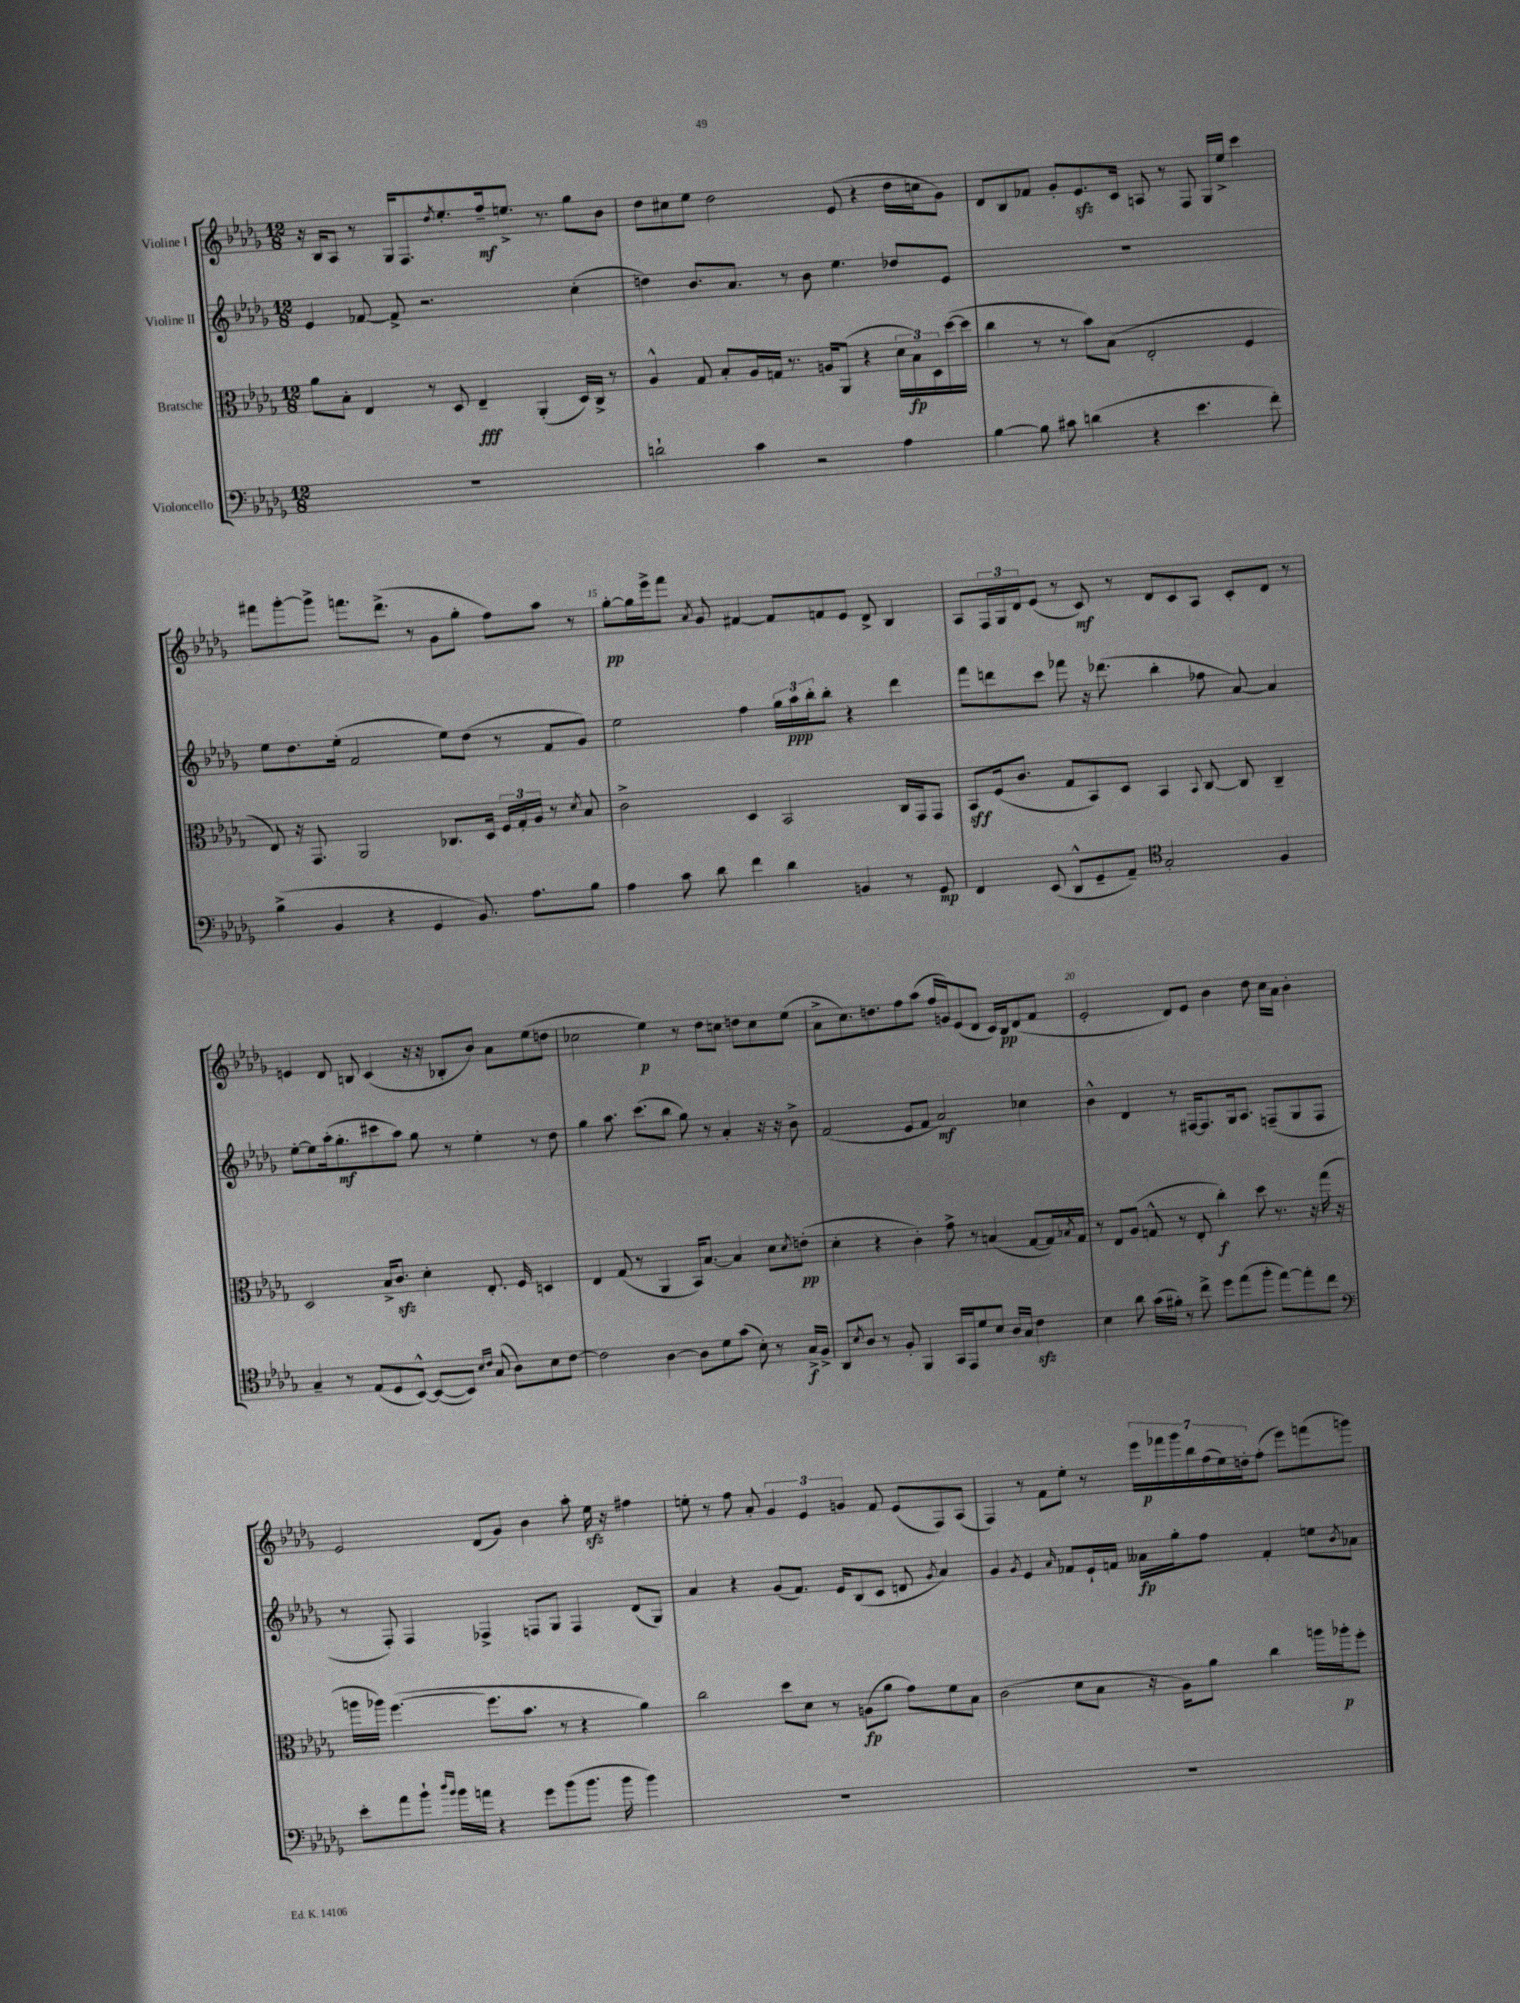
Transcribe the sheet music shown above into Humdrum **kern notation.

**kern	**kern	**kern	**kern
*staff4	*staff3	*staff2	*staff1
*clefF4	*clefC3	*clefG2	*clefG2
*k[b-e-a-d-g-]	*k[b-e-a-d-g-]	*k[b-e-a-d-g-]	*k[b-e-a-d-g-]
*M12/8	*M12/8	*M12/8	*M12/8
1.r	8a-	4e-	16r
.	.	.	16B-
.	8B-'	.	8A-
.	4E-	[8f-	8r
.	.	8f-^]	16G-
.	.	.	8.F
.	8r	2.r	.
.	.	.	8qdd-
.	8D-	.	8.ee-'
.	4E-~	.	.
.	.	.	16ff~
.	.	.	8.ee^
.	(4AA-'	.	.
.	.	.	8.r
.	16D-)	(4cc'	8gg-
.	16C^	.	.
.	8r	.	8b-
=	=	=	=
2d`	4A-^^	4dd)	8dd-
.	.	.	8cc#
.	8G-	8.b-	8ee-
.	8B-'	.	2dd-
.	.	8.a-	.
4c	16A-	.	.
.	16G	.	.
.	8.r	8r	.
2r	.	8b-	.
.	16A	.	.
.	(8AA-	4.ee-	(8e-
.	4r	.	4r
4A-	24d-	8dd-	16dd-
.	24B-)	.	.
.	.	.	16cc
.	24D-	.	.
.	([16dd-	8e-	8g-)
.	16dd-]	.	.
=	=	=	=
[4B-	4cc	1.r	8d-
.	.	.	8B-
8B-]	8r	.	8f-
8c#	8r	.	8g-'
(4d	8b-)	.	8.e-
.	(8B-	.	.
.	.	.	16c
4r	2E-'	.	8A
.	.	.	8r
4.e-	.	.	8F
.	.	.	16G-
.	.	.	16ee-^
.	4F	.	4ccc
8f')	.	.	.
=	=	=	=
(4B-^	8E-)	8ee-	8fff#
.	16r	8.dd-	[8ggg-'
.	8.GG-	.	.
4BB-	.	.	8ggg-^]
.	.	(16ee-'	.
.	2AA-	2f	8.fff
4r	.	.	.
.	.	.	(8.ddd-^
4GG-	.	.	8r
.	8.C-	8ee-)	8g-
8.BB-)	.	(8dd-	8gg-'
.	16D-	.	.
.	24F	8r	8ff)
.	24G-'	.	.
8.A-	.	.	.
.	24A-	.	.
.	8r	8f	8aa-
.	8qd-	.	.
8B-	8B-	8g-)	8r
=	=	=	=
4A-	2c^	2ee-	[8gg-'
.	.	.	16gg-]
.	.	.	16eee-^
8c	.	.	8fff
.	.	.	8qa-
8d-	.	.	8g-
4f	4D-	4ff	[4f#
4d-	2BB-	24gg-	8f#]
.	.	24aa-	.
.	.	24bb-'	.
.	.	8bb-'	8f
4BB	.	4r	8e-
.	.	.	8d-^
8r	16C	4ddd-	4B-
.	16GG-	.	.
8GG-	8GG-	.	.
=	=	=	=
4FF	8BB-	8fff	8A-
.	(16F	8ddd	24F
.	.	.	24G-
.	8.c	.	.
.	.	.	24d-
(8EE-	.	8ccc	(8e-
8DD-^^	8G-	8fff-	8r
8GG-~	8BB-)	16r	8c)
.	.	(8.ddd-	.
8AA-~)	8D-	.	8r
*clefC4	*	*	*
2G-'	4BB-	4bb-'	8d-
.	.	.	8c
.	8qqBB-	.	.
.	[8C	8ff-	8A-
.	8C]	[8a-)	8c'
4F	4C~	4a-]	8d-
.	.	.	8r
=	=	=	=
4G-~	2D-	[8ee-'	4e
.	.	8ee-]	.
8r	.	(16aa-'	8d-
.	.	8.gg-'	.
(8E-	.	.	8B
8D-	16B-^	8ccc#	(4c
.	8.c	.	.
[8BB-^^)	.	8aa-)	.
(8BB-_	4d-'	8gg-	16r
.	.	.	16r
8BB-])	.	8r	8B-'
16qqB-	.	.	.
16qqc	.	.	.
(8G-	8.E-'	4ee-'	8b-)
8A-)	.	.	8a-
.	16F	.	.
8B-	4D	8r	(8ee-
[8c	.	8dd-	8dd
=	=	=	=
2c]	4E-	4gg-	2cc-
.	(8G-	8.aa-	.
.	8r	.	.
.	.	(8.ccc	.
[4A-	4AA-	.	4ee-)
.	.	8bb-	.
8A-]	16BB-)	8gg-)	8r
.	[8.B-	.	.
8d-	.	8r	8dd-
(8g-	4B-]	4a-'	8cc
8B-')	.	.	8dd
8r	8d-	16r	8cc
.	.	16r	.
.	8qd-	.	.
16G-^	(8e'	8b-^	(8ee-
16F^	.	.	.
=	=	=	=
8AA-	4d-'	(2f	8a-^
8qB-	.	.	.
8A-	.	.	8.cc)
8r	4r	.	.
.	.	.	8.dd
8F'	.	.	.
4FF	4c')	8e-	8ff
.	.	8f	(8aa-
16GG-	8g-^	2a-)	16ff
16EE-	.	.	16g)
8d-	8r	.	(8e-
8B-	(4B	.	8d-
16A-	.	.	16c)
16G-	.	.	16B-
4c	[8G-	4cc-	(8d-
.	16G-])	.	8f
.	8qB-	.	.
.	16G-	.	.
=	=	=	=
4B-	8r	4b-^^	2e-'
.	8E-	.	.
8a-	(8A-	4d-	.
(16g-	8G^^	.	.
16f#')	.	.	.
8r	8r	8r	8d-)
8cc^	8E-'	[16F#	8e-
.	.	8.F#]	.
8dd-	4cc')	.	4b-
(8ee-	.	16G-	.
.	.	8.A-	.
8ff'	8dd-	.	8dd-
[8ee-)	8.r	(8F~	16cc
.	.	.	16a-
8ee-']	.	8G-	4b-'
.	16r	.	.
8cc	(16gg-	8F	.
.	16r	.	.
=	=	=	=
*clefF4	*	*	*
8e-'	16aa	8r	2e-
.	16aa-)	.	.
8a-	([4.ff	8F')	.
8b-`	.	4F	.
16qqdd-	.	.	.
16qqb-	.	.	.
16b-	.	.	.
16a	.	.	.
4r	8.ff]	4F-^	(8d-
.	.	.	8g-)
.	8.b-	.	.
8g-	.	8F	4b-
(8b-	8r	8G-	.
8.b-	4r	4F	8aa-'
.	.	.	16ee-
16b-	.	.	16r
4b-)	4a-)	(8d-	4ff#
.	.	8G-)	.
=	=	=	=
1.r	2cc	4a-	8ee'
.	.	.	8r
.	.	4r	8ff
.	.	.	8a-'
.	8dd-	(8g-	6g-
.	8d-	8.f)	.
.	.	.	6e-
.	8r	.	.
.	.	16e-	.
.	.	.	6g
.	(8A	(8B-	.
.	8a-	8c	8f
.	8g-)	8d	(8e-
.	.	8qg-	.
.	8f	4a-)	8F)
.	8B-	.	(8A-
=	=	=	=
1.r	(2c	4g-	4F)
.	.	8qg-	.
.	.	4e-	8r
.	.	.	8f
.	.	16qqa-	.
.	8d-	8f-	8ee-'
.	8B-	16e-`	8r
.	.	16f	.
.	16r	16a--	28eee-
.	.	.	28fff-
.	16A-)	16gg-'	.
.	.	.	28ggg-
.	.	.	28bb-
.	8a-	8ff	.
.	.	.	(28ff
.	.	.	28ee-)
.	.	.	28dd'
.	4cc	4f'	(8ff'
.	.	.	8eee-)
.	16aa	8ee	(8fff
.	16aa-'	.	.
.	.	8qb-	.
.	8ff'	8a-	8ggg)
==	==	==	==
*-	*-	*-	*-
